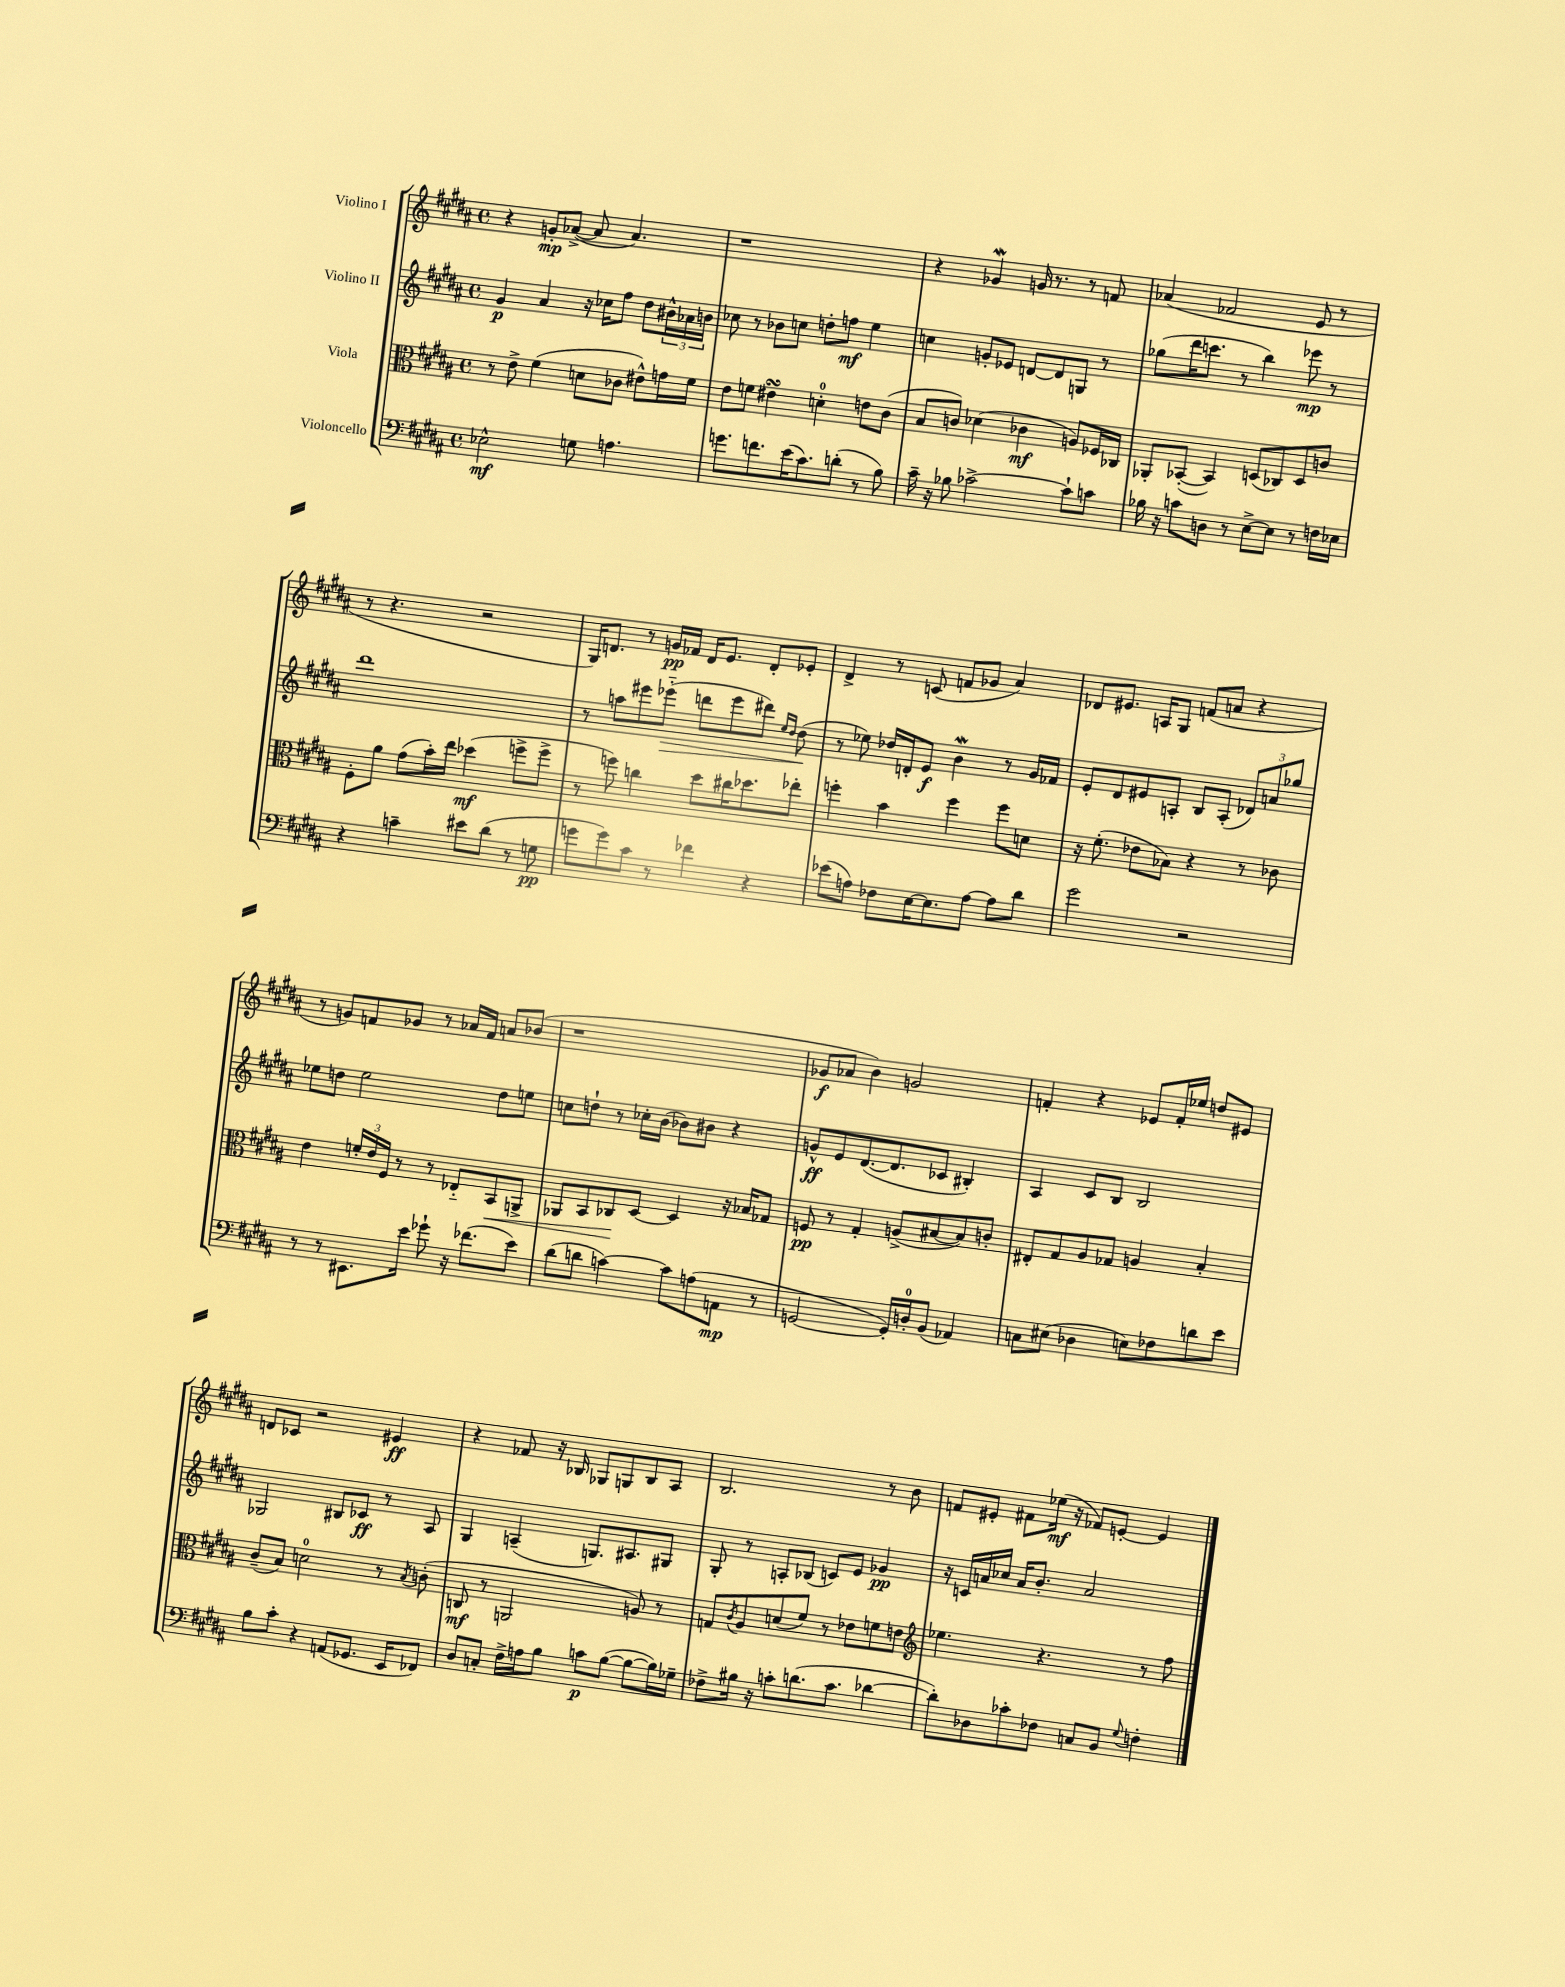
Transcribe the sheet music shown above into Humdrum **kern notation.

**kern	**kern	**kern	**kern
*staff4	*staff3	*staff2	*staff1
*clefF4	*clefC3	*clefG2	*clefG2
*k[f#c#g#d#a#]	*k[f#c#g#d#a#]	*k[f#c#g#d#a#]	*k[f#c#g#d#a#]
*M4/4	*M4/4	*M4/4	*M4/4
*met(c)	*met(c)	*met(c)	*met(c)
2E-^^\	8r	4g#/	4r
.	8e^\	.	.
.	(4f#\	4a#/	8g'/L
.	.	.	([8a-^/J
8G\	8d\L	16r	8a-/]
.	.	16cc-\LK	.
4.A\	8c-\J	8ff#\J	4.a-/)
.	8e#^^\L)	8dd#\L	.
.	16g\L	24b#^^\L	.
.	.	24a-\	.
.	16f#\JJ	.	.
.	.	24b\JJ	.
=	=	=	=
8.g\L	8e\L	8cc-\	1r
.	8f\J	8r	.
8.f\	.	.	.
.	4e#\	8b-\L	.
(16e\K	.	8cc\J	.
8.c#\)	.	.	.
.	4d'\	8dd'\L	.
(8d'\J	.	8ff\J	.
8r	8e\L	4ee\	.
8B\)	(8c#\J	.	.
=	=	=	=
16c#~\	8B/L	4cc\	4r
16r	.	.	.
8B-\	8c/J)	.	.
[2c-^\	(4d-\	8g'/L	4g-/
.	.	8e-/J	.
.	4c-\	[8d/L	16g/
.	.	.	8.r
.	.	8d/]	.
8c-`\]L	8A/L)	8G/J	8r
8c\J	16F-/L	8r	8f/
.	16C-/JJ	.	.
=	=	=	=
16B-\	8AA-'/L	(8gg-\L	(4a-/
16r	.	.	.
8c\L	([8BB-'/J	16ddd#\K	.
.	.	8.ccc\J	.
8D\J	4BB-/])	.	2f-/
8r	.	8r	.
[8E^\L	(8D/L	4bb\)	.
8E\]J	8C-/)	.	.
8r	8D/	8eee-\	8e/
16F\LL	8c/J	8r	8r
16E-\JJ	.	.	.
=	=	=	=
4r	8F#'\L	1ddd#	8r
.	8a#\J	.	4.r
4c~\	(8g#\L	.	.
.	16b'\L)	.	.
.	16ee\JJ	.	.
8e#\L	(4dd-\	.	2r
(8d#\J	.	.	.
8r	8ff^\L	.	.
8G\	8ff^\J	.	.
=	=	=	=
8g\L	8r	8r	16G#/LK)
.	.	.	8.d/J
8g\)	8ff\)	8aa\L	.
8c#\J	4cc\	8eee#\	8r
8r	.	(8eee-'~\J	16g/LL
.	.	.	16f-/JJ
4f-\	8dd#\L	8ddd\L	16d/LK
.	.	.	8.e/J
.	16cc#\K	8eee-\	.
.	8.dd-\	.	.
4r	.	8ddd#\J)	8d'/L
.	.	16qqee/LL	.
.	.	16qqdd#/JJ	.
.	8ee-'\J	(8dd#\	8e-'/J
=	=	=	=
(8e-\L	4ff'\	8r	4d#^/
8A\J)	.	8ee-\)	.
8F-\L	4b\	16dd-/LL	8r
.	.	16d'/J	.
[16E\K	.	8e/J	(8c/
8.E\]	.	.	.
.	4ff\	4b\	8f/L
[8A\J	.	.	8g-/J
8A\]L	8ff\L	8r	4a#/)
8d#\J	8d\J	16g#/LL	.
.	.	16f-/JJ	.
=	=	=	=
2g#\	16r	8e'/L	8d-/L
.	(8.f#'\	.	.
.	.	8d#/	8.e#/J
.	8e-\L	8e#/	.
.	.	.	16A/LK
.	8B-\J)	8A'/J	8G#/J
2r	4r	8B/L	(8f/L
.	.	(8A'/J	8a/J
.	8r	12d-/L)	4r
.	.	12a/	.
.	8c-\	.	.
.	.	12gg-/J	.
=	=	=	=
8r	4e\	8ee-\L	8r
8r	.	8dd\J	8g/L)
8.EE#\L	24f'/LL	2ee-\	8f/
.	24e/	.	.
.	24F#/JJ	.	.
.	8r	.	8g-/J
16e\Jk	.	.	.
8g-`\	8r	.	8r
16r	8E-'~/L	.	16a-/LL
(8.f-\L	.	.	16f/JJ
.	8BB/	8dd\L	8a/L
8e\J)	8AA^/J	8ee\J	(8b-/J
=	=	=	=
(8d#\L	8AA-/L	8cc\L	1r
8d\J	8BB/	8dd`\J	.
[4c\)	8C-/	8r	.
.	[8D#/J	16cc-'\LL	.
.	.	(16b\JJ	.
8c\]L	4D#/]	8b-\L)	.
(8A\	.	8b#\J	.
8AA\J	16r	4r	.
.	16B-/LK	.	.
8r	8G-/J	.	.
=	=	=	=
[2GG/	8F/	8g^^/L	8g-/L
.	8r	8e/	8a-/J
.	4G#'/	([8.d#/	4b\)
.	.	8.d#/]	.
16GG'/]LL)	(8A^/L	.	2g/
16D'/J	.	.	.
(8BB/J	[8B#/	8c-/J	.
4AA-/)	8B#/])	4B#'/)	.
.	8c'/J	.	.
=	=	=	=
8C\L	8E#'/L	4A#/	4f'/
(8E#\J	8G#/	.	.
4D-\	8A#/	8c#/L	4r
.	8G-/J	8B/J	.
8E\L)	4A/	2B/	8e-/L
8F-\	.	.	16f'/L
.	.	.	16ee-/JJ
8d\	4B'/	.	8dd/L
8e\J	.	.	8e#/J
=	=	=	=
8B\L	(8c#~/L	2G-/	8d/L
8c#'\J	8B/J)	.	8c-/J
4r	2d\	.	2r
(8AA/L	.	8B#/L	.
8.GG-/J	.	8c-/J	.
.	8r	8r	4e#/
16EE/LK	.	.	.
.	8qB/	.	.
8FF-/J)	(8c'\	8A#/	.
=	=	=	=
8D#/L	8C/	4G#/	4r
8C'/J	8r	.	.
16F#^\LL	2AA/	(4A~/	8f-/
16A\J	.	.	.
8B\J	.	.	16r
.	.	.	16B-/
8c\L	.	8.G/L)	8G-/L
([8B\J	.	.	8G/
.	.	8.A#/	.
8B\_L	8A/)	.	8B-/
16B\]L)	8r	8G#/J	8A#/J
16G-~\JJ	.	.	.
=	=	=	=
8F-^\L	8G/L	8G#'/	2.B/
.	8qc#/	.	.
16B#\Jk	8A#/	8r	.
16r	.	.	.
8c'\L	(8d/	8A'/L	.
(8.d\	8f#/J)	(8B-/J	.
.	8r	8c/L)	.
8.c\J	.	.	.
.	8e-\L	8e/J	.
[4d-\	8f\	4g-/	8r
.	8e\J	.	8b\
=	=	=	=
*	*clefG2	*	*
8d-'\]L)	4.ee-\	16r	8f/L
.	.	16c/LL	.
8D-\	.	16a/	8e#'/J
.	.	16cc-/JJ	.
8c-'\	.	16a/LK	8f#\L
.	.	8.b'/J	.
8F-\J	4.r	.	(16ee-\Jk
.	.	.	16r
8C/L	.	2a/	8f-/L)
8BB/J	.	.	[8e'/J
8qqG#/	.	.	.
4F'\	8r	.	4e/]
.	8ff#\	.	.
==	==	==	==
*-	*-	*-	*-
